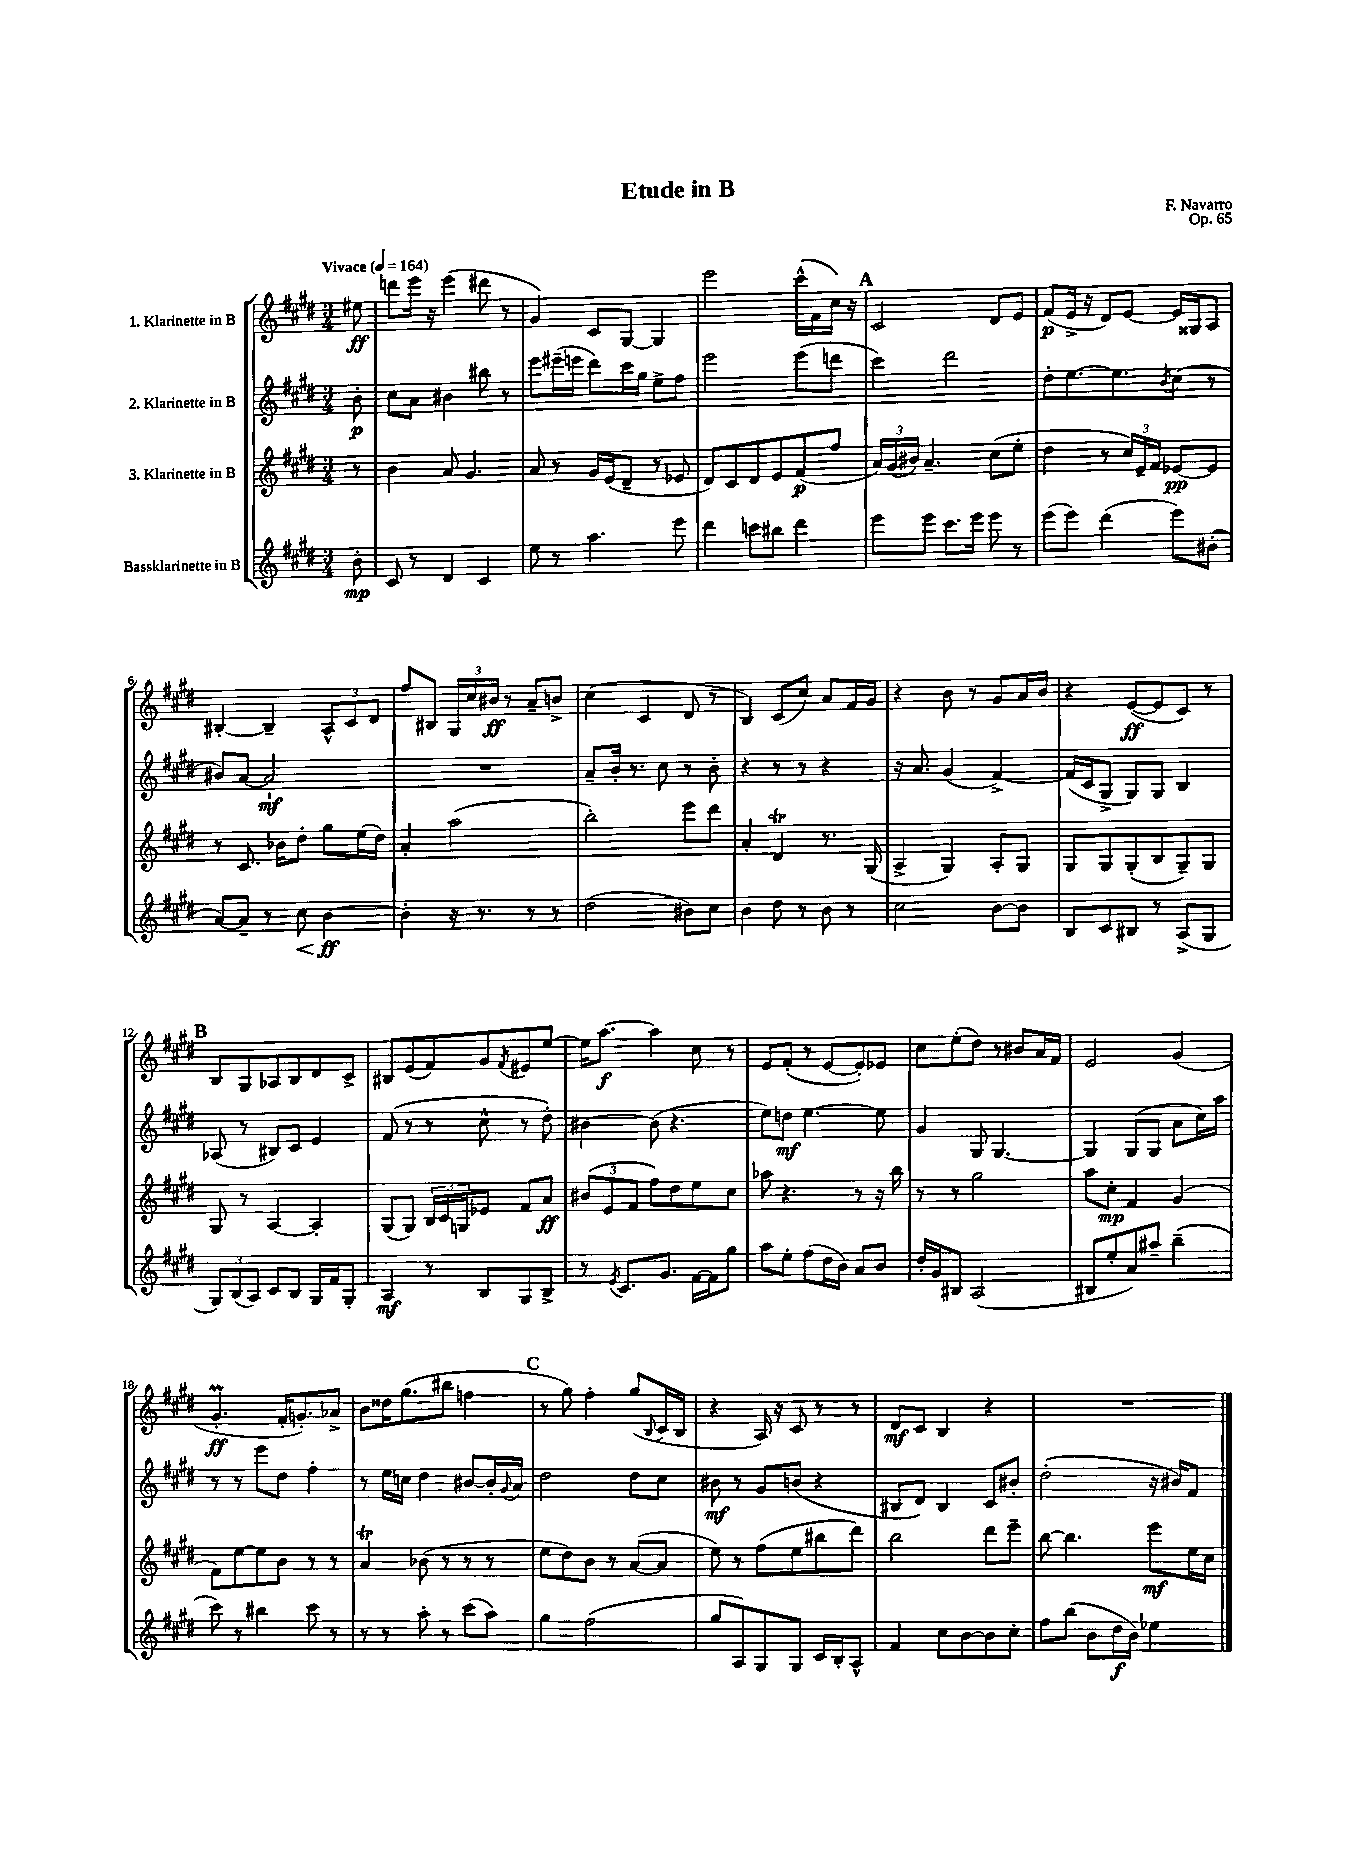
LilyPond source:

\header { title = "Etude in B" composer = "F. Navarro" opus = "Op. 65" }
<<
\new StaffGroup <<
\new Staff = "s0" \with { instrumentName = "1. Klarinette in B" } {
    \clef treble \key e \major \numericTimeSignature \time 3/4 \partial 8 \tempo "Vivace" 4 = 164
    eis''8\ff |
    d'''8 e'''16 r16 e'''4( dis'''8 r8 |
    gis'4) cis'8 gis8~ gis4 |
    e'''2 cis'''16-^( fis'16 cis''16) r16 |
    \mark \markup { \bold "A" } cis'2 dis'8 e'8 |
    fis'8\p( e'16-> r16 dis'8) e'8~ e'16 gisis16 a8 |
    bis4~-. bis4-- \tuplet 3/2 { a8-^ cis'8 dis'8 } |
    fis''8 bis8 \tuplet 3/2 { gis16 cis''16 bis'16\ff } r8 a'8-- b'8-> |
    cis''4( cis'4 dis'8 r8 |
    b4) cis'8( cis''8) a'8 fis'16 gis'16 |
    r4 b'8 r8 gis'8 a'16 b'16 |
    r4 e'8~\ff( e'8 cis'8) r8 |
    \mark \markup { \bold "B" } b8 gis8 aes8 b8 dis'8 cis'8-> |
    bis8 e'8( fis'8) gis'8 \acciaccatura { fis'8 } eis'8 e''8~ |
    e''16 a''8.~\f a''4 cis''8 r8 |
    e'8 fis'8-.( r8 e'8~ e'8-.) ees'8 |
    cis''8 e''8-.( dis''8) r8 bis'8 a'16 fis'16 |
    e'2 gis'4( |
    gis'4.-.\prall\ff fis'16-. g'8.-.) aes'8-> |
    b'8 disis''16 gis''8.( bis''8 f''4 |
    \mark \markup { \bold "C" } r8 gis''8) fis''4-. gis''8( \appoggiatura { b8 } cis'16 b16 |
    r4 a16) r16 cis'8 r8 r8 |
    dis'8\mf cis'8 b4 r4 |
    R2. \bar "|." |
}
\new Staff = "s1" \with { instrumentName = "2. Klarinette in B" } {
    \clef treble \key e \major \numericTimeSignature \time 3/4 \partial 8
    b'8-.\p |
    cis''8 a'8 bis'4 bis''8 r8 |
    e'''8 eis'''16--( e'''16 dis'''8) cis'''16 gis''16 e''8-> fis''8 |
    e'''2 e'''8( d'''8 |
    \mark \markup { \bold "A" } cis'''4) dis'''2 |
    dis''8-. e''8.~ e''8. \acciaccatura { b'8 } cis''8( r8 |
    bis'8) a'8~ a'2-!\mf |
    R2. |
    a'8-- b'16-. r8. cis''8 r8 b'8-. |
    r4 r8 r8 r4 |
    r16 a'8. gis'4( fis'4~->) |
    fis'16( cis'16 gis8-> gis8) gis8 b4 |
    \mark \markup { \bold "B" } aes8( r8 bis8) cis'8 e'4 |
    fis'8( r8 r8 cis''8-^ r8 dis''8-.) |
    bis'4~ bis'8( r4. |
    e''8) d''8\mf e''4.~ e''8 |
    gis'4 gis8 gis4.~ |
    gis4 gis8( gis8 a'8 cis''16) a''16 |
    r8 r8 e'''8 dis''8 fis''4-. |
    r8 e''16 c''16 dis''4 bis'8~ bis'16-. \appoggiatura { gis'8 } a'16 |
    \mark \markup { \bold "C" } dis''2 dis''8 cis''8 |
    bis'8\mf r8 gis'8 b'8( r4 |
    bis8 dis'8) bis4 cis'8 bis'8-. |
    dis''2-.( r16 bis'16) fis'8 \bar "|." |
}
\new Staff = "s2" \with { instrumentName = "3. Klarinette in B" } {
    \clef treble \key e \major \numericTimeSignature \time 3/4 \partial 8
    r8 |
    b'4 a'8 gis'4. |
    a'8 r8 gis'16 e'16( dis'8-- r8 ees'8 |
    dis'8) cis'8 dis'8 e'8 fis'8\p( fis''8 |
    \mark \markup { \bold "A" } \tuplet 3/2 { a'16) gis'16( bis'16) } a'4.-- cis''8( e''8-. |
    dis''4 r8 \tuplet 3/2 { cis''16) e'16-- fis'16 } ees'8~\pp ees'8 |
    r8 cis'8. bes'16 dis''8-. gis''8 e''16( dis''16) |
    a'4-. a''2( |
    b''2-.) e'''8 dis'''8 |
    a'4-. dis'4\trill r8. gis16( |
    a4-> gis4) a8-. gis8 |
    gis8 gis8 gis8-.( b8 gis8--) gis8 |
    \mark \markup { \bold "B" } gis8 r8 a4~ a4-. |
    gis8( gis8) \tuplet 3/2 { b16 cis'16 g16 } ees'8 fis'8 a'8\ff |
    \tuplet 3/2 { bis'8( e'8 fis'8 } fis''8) dis''8 e''8 cis''8 |
    aes''8 r4. r8 r16 b''16 |
    r8 r8 gis''2 |
    a''8 cis''8-.\mp fis'4 gis'4( |
    fis'8) e''8~ e''8 b'8 r8 r8 |
    a'4\trill bes'8( r8 r8 r8 |
    \mark \markup { \bold "C" } e''8 dis''8) b'8 r8 a'8~( a'8 |
    e''8) r8 fis''8( e''8 bis''8 dis'''8) |
    b''2 dis'''8 e'''8-- |
    b''8~ b''4. e'''8\mf e''16 cis''16 \bar "|." |
}
\new Staff = "s3" \with { instrumentName = "Bassklarinette in B" } {
    \clef treble \key e \major \numericTimeSignature \time 3/4 \partial 8
    b'8-.\mp |
    cis'8 r8 dis'4 cis'4 |
    e''8 r8 a''4. e'''8 |
    dis'''4 c'''8 bis''8 dis'''4 |
    \mark \markup { \bold "A" } e'''8 e'''8 cis'''8. e'''16 e'''8 r8 |
    e'''8( e'''8) dis'''4( e'''8) bis'8-.( |
    a'8~) a'8-- r8 cis''8\< b'4~\ff\! |
    b'4-. r16 r8. r8 r8 |
    dis''2( bis'8) cis''8 |
    b'4 dis''8 r8 b'8 r8 |
    cis''2 b'8~ b'8 |
    b8 cis'8 bis8 r8 a8->( gis8 |
    \mark \markup { \bold "B" } \tuplet 3/2 { gis8) b8( a8) } cis'8 b8 gis16 fis'16 gis8-. |
    a4\mf r8 b8 gis8 b8-> |
    r8 \acciaccatura { e'8 } cis'8. gis'8. fis'16~ fis'16 gis''8 |
    a''8 e''8-. fis''8( dis''16 b'16) a'8 b'8 |
    dis''16-. gis'16 bis8 a2( |
    bis8 e''8-. a'8) ais''8-- b''4--( |
    cis'''8) r8 bis''4 cis'''8 r8 |
    r8 r8 a''8-. r8 cis'''8( a''8) |
    \mark \markup { \bold "C" } gis''4 fis''2( |
    gis''8 a8) gis8 gis8 cis'16 b16-. a8-^ |
    fis'4 cis''8 b'8~ b'8 cis''8-. |
    fis''8 b''8( b'8 dis''16\f b'16) ees''4 \bar "|." |
}
>>
>>
